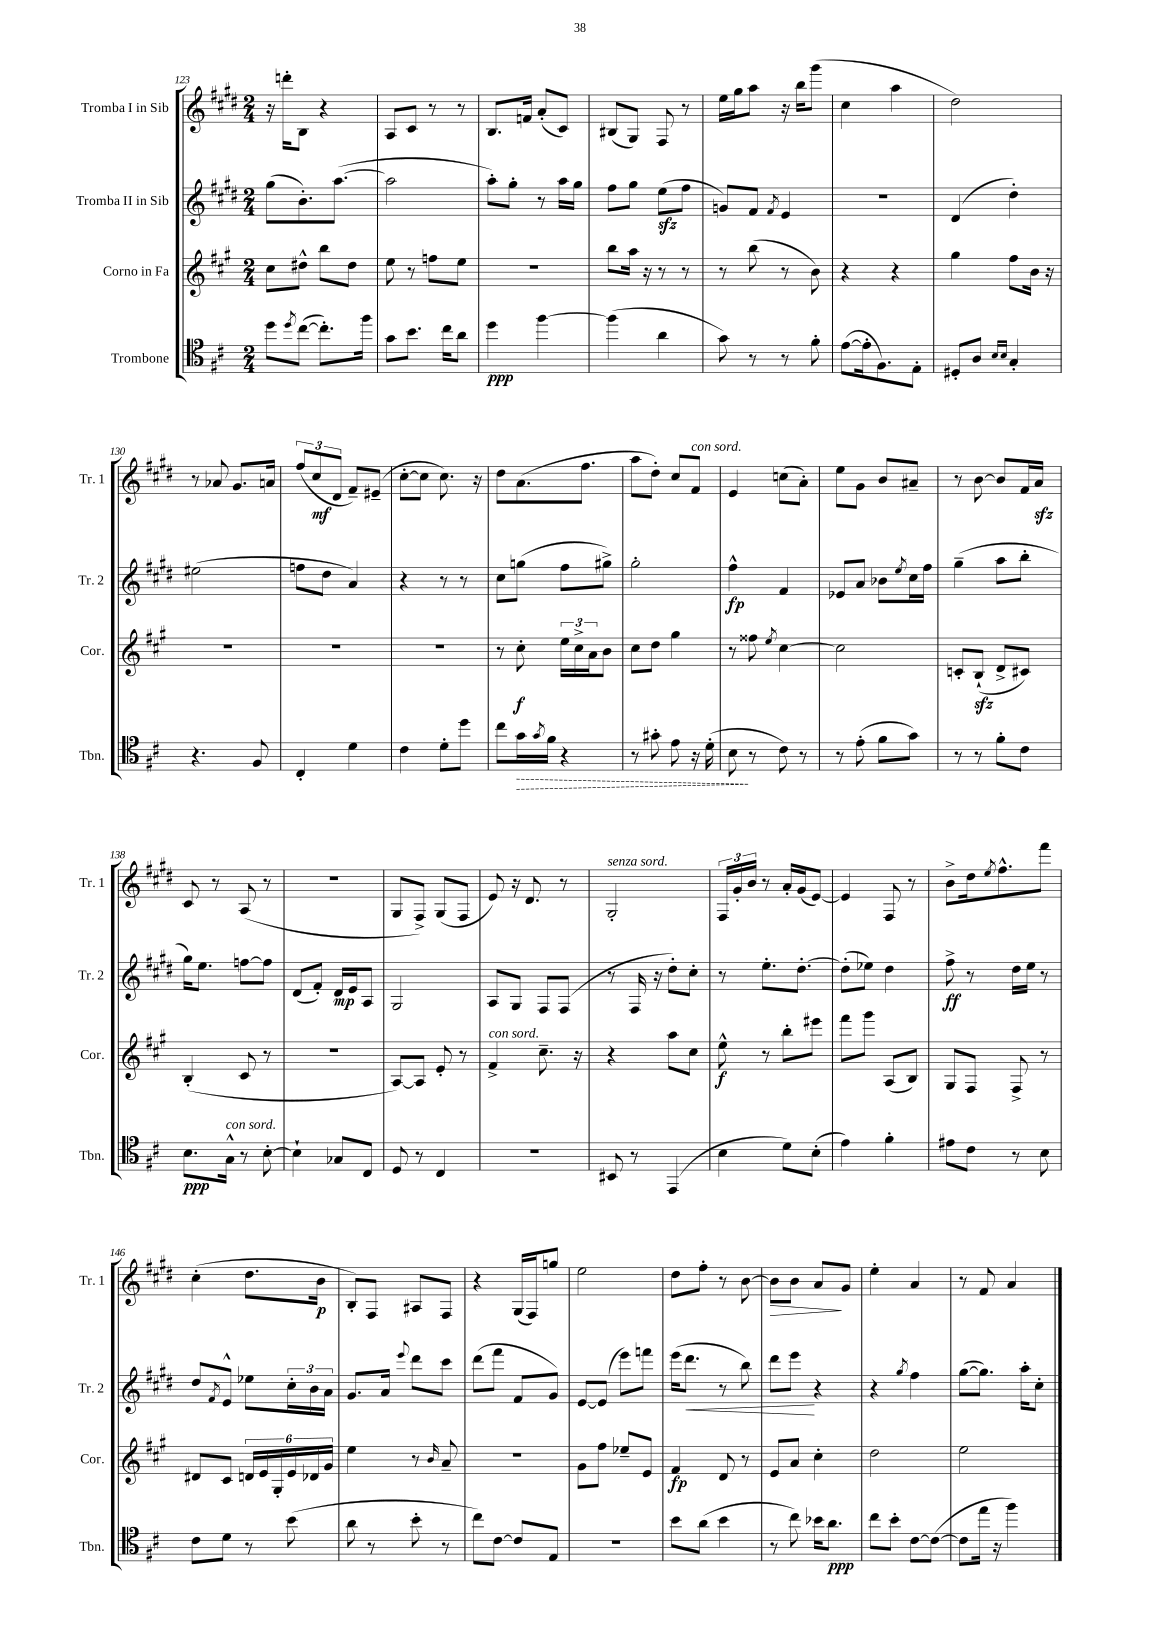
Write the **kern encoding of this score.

**kern	**kern	**kern	**kern
*staff4	*staff3	*staff2	*staff1
*clefC4	*clefG2	*clefG2	*clefG2
*k[f#c#]	*k[f#c#g#]	*k[f#c#g#d#]	*k[f#c#g#d#]
*M2/4	*M2/4	*M2/4	*M2/4
8dd	8cc#	(8gg#	16r
.	.	.	16ddd'
8qdd	.	.	.
([8cc#	8dd#^^	8.b')	8B
8.cc#'])	8bb	.	4r
.	.	([8.aa	.
.	8dd#	.	.
16ff#	.	.	.
=	=	=	=
8g	8ee	2aa]	8A
8.b	8r	.	8c#
.	8ff	.	8r
16cc#	.	.	.
8a	8ee	.	8r
=	=	=	=
4dd	2r	8aa')	8.B
.	.	8gg#'	.
.	.	.	16f
[4ff#	.	8r	(8a'
.	.	16aa	8c#)
.	.	16gg#	.
=	=	=	=
(4ff#]	8bb	8ff#	(8B#
.	16aa	8gg#	8G#)
.	16r	.	.
4a	8r	(8ee	8F#
.	8r	8ff#	8r
=	=	=	=
8g)	8r	8g)	16ee
.	.	.	16gg#
8r	(8bb	8f#	8aa
.	.	8qf#	.
8r	8r	4e	16r
.	.	.	16bb
8f#'	8b)	.	(8ggg#
=	=	=	=
([8e	4r	2r	4cc#
16e']	.	.	.
8.F#)	.	.	.
.	4r	.	4aa
8E'	.	.	.
=	=	=	=
8D#'	4gg#	(4d#	2dd#)
8A	.	.	.
16qqB	.	.	.
16qqB	.	.	.
4G'	8ff#	4dd#')	.
.	16b	.	.
.	16r	.	.
=	=	=	=
4.r	2r	(2ee#	8r
.	.	.	8a-
.	.	.	8.g#
8F#	.	.	.
.	.	.	16a
=	=	=	=
4C#'	2r	8ff	(12ff#
.	.	.	12cc#
.	.	8dd#	.
.	.	.	12d#
4d	.	4a)	8f#~)
.	.	.	(8e#~
=	=	=	=
4c#	2r	4r	[8cc#'
.	.	.	8cc#]
8d'	.	8r	8.cc#)
8dd	.	8r	.
.	.	.	16r
=	=	=	=
8cc#	8r	8cc#	8dd#
16g	8cc#'	(8gg	(8.a
8qg	.	.	.
16f#	.	.	.
4r	24ee	8ff#	.
.	24cc#^	.	.
.	.	.	8.ff#
.	24a	.	.
.	8b	8gg#^)	.
=	=	=	=
8r	8cc#	2gg#'	8aa
8g#'	8dd	.	8dd#')
8e	4gg#	.	8cc#
16r	.	.	8f#
(16d'	.	.	.
=	=	=	=
8B	8r	4ff#^^	4e
8r	8ff##	.	.
.	8qee	.	.
8c#)	[4cc#	4f#	(8cc
8r	.	.	8a')
=	=	=	=
8r	2cc#]	8e-	8ee
(8e'	.	8a	8g#
8f#	.	8b-	8b
.	.	8qee	.
8g)	.	16cc#	8a#~
.	.	16ff#	.
=	=	=	=
8r	8c'	(4gg#~	8r
8r	(8B`	.	[8b
8f#'	8d^	8aa	8b]
8c#	8c#)	8bb'	16f#
.	.	.	16a
=	=	=	=
8.B	(4B'	16gg#)	8c#
.	.	8.ee	.
.	.	.	8r
16G^^	.	.	.
8r	8c#	[8ff	(8A
[8B'	8r	8ff]	8r
=	=	=	=
4B`]	2r	(8d#	2r
.	.	8f#')	.
8G-	.	16d#	.
.	.	16e	.
8C#	.	8A	.
=	=	=	=
8D	[8A)	2G#	8G#
8r	8A]	.	8F#^)
4C#	8e'	.	(8G#
.	8r	.	8F#
=	=	=	=
2r	4f#^	8A	8e)
.	.	8G#	16r
.	.	.	8.d#
.	8.cc#~	8F#	.
.	.	(8F#	8r
.	16r	.	.
=	=	=	=
8BB#	4r	8r	2G#'
8r	.	16F#	.
.	.	16r	.
(4EE	8aa	8dd#')	.
.	8cc#	8cc#'	.
=	=	=	=
4B	8ee^^	8r	24F#
.	.	.	24g#'
.	.	.	24b
.	8r	8.ee'	8r
8d)	8bb'	.	16a'
.	.	[8.dd#'	(16g#
(8B'	8eee#	.	[8e)
=	=	=	=
4e)	8fff#	(8dd#']	4e]
.	8ggg#	8ee-)	.
4f#'	(8A	4dd#	8F#
.	8B)	.	8r
=	=	=	=
8e#	8G#	8ff#^	8b^
8c#	8F#	8r	16dd#
.	.	.	8qee
.	.	.	8.ff#^^
8r	8F#^	16dd#	.
.	.	16ee	.
8B	8r	8r	8fff#
=	=	=	=
8c#	8d#	8dd#	(4cc#'
.	.	8qf#	.
8d	8c#	8e^^	.
8r	24d	8ee-	8.dd#
.	24e	.	.
.	24G#'	.	.
(8b	24e	24cc#'	.
.	24d-	24b	.
.	.	.	16b
.	24g#	24a	.
=	=	=	=
8a	4ee	8.g#	8B')
8r	.	.	8F#
.	.	16a	.
.	.	8qqeee	.
8b'	8r	8ddd#	8A#
.	16qqb	.	.
8r	8a~	8ccc#	8F#
=	=	=	=
8cc#)	2r	(8ddd#	4r
[8c#	.	8fff#	.
8c#]	.	8f#	(16G#
.	.	.	16F#)
8E	.	8g#)	8gg
=	=	=	=
2r	8g#	[8e	2ee
.	8ff#	(8e]	.
.	8ee-~	8eee)	.
.	8e	8fff	.
=	=	=	=
8b	4f#	(16eee	8dd#
.	.	8.ddd#	.
(8a	.	.	8ff#'
4b	8d	8r	8r
.	8r	8bb)	[8b
=	=	=	=
8r	8e	8ddd#	8b]
8cc#)	8a	8eee	8b
16b-	4cc#'	4r	8a
8.a	.	.	.
.	.	.	8g#
=	=	=	=
8cc#	2dd	4r	4ee'
8b'	.	.	.
.	.	8qgg#	.
[8c#	.	4ff#	4a
(8c#_	.	.	.
=	=	=	=
8c#]	2ee	([8gg#	8r
16ee	.	8.gg#])	8f#
16r	.	.	.
4ff#)	.	.	4a
.	.	16aa'	.
.	.	8cc#'	.
==	==	==	==
*-	*-	*-	*-
